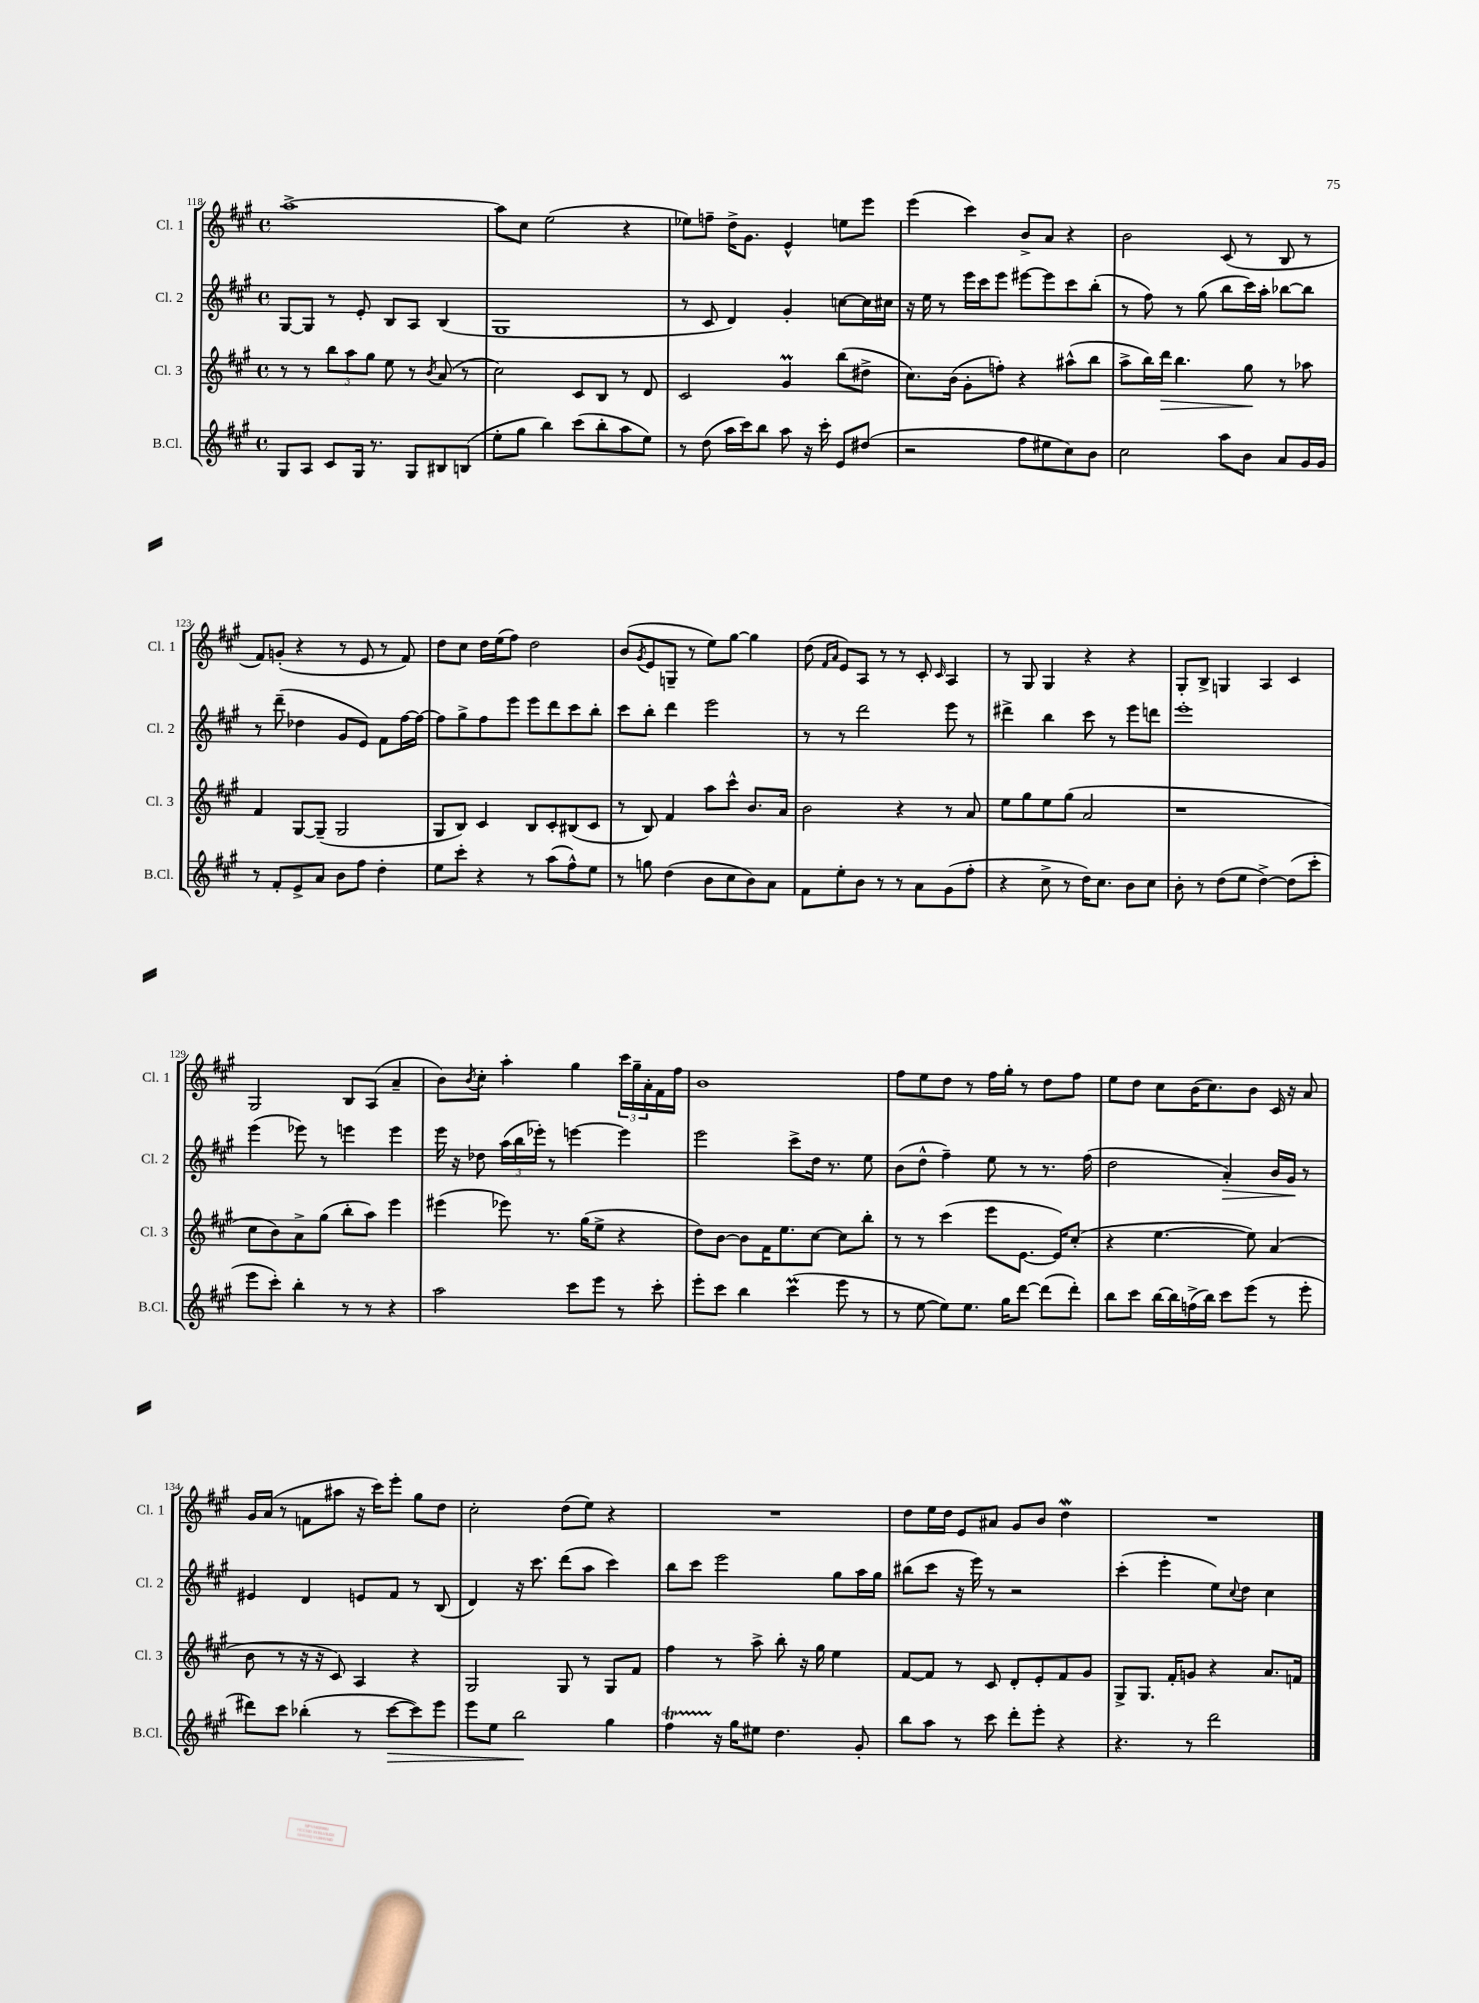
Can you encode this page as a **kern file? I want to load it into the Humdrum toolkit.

**kern	**kern	**kern	**kern
*staff4	*staff3	*staff2	*staff1
*clefG2	*clefG2	*clefG2	*clefG2
*k[f#c#g#]	*k[f#c#g#]	*k[f#c#g#]	*k[f#c#g#]
*M4/4	*M4/4	*M4/4	*M4/4
*met(c)	*met(c)	*met(c)	*met(c)
8G#/L	8r	[8G#/L	[1aa^
8A/J	8r	8G#/]J	.
8c#/L	12bb\L	8r	.
.	12aa\	.	.
16G#/Jk	.	8e'/	.
.	12gg#\J	.	.
8.r	.	.	.
.	8ee\	8B/L	.
8G#/L	8r	8A/J	.
.	8qb/	.	.
8B#/	(8a/	(4B/	.
(8B/J	8r	.	.
=	=	=	=
8ee'\L	2cc#\)	1G#	8aa\]L
8gg#\J	.	.	8cc#\J
4bb\)	.	.	(2ee\
(8ccc#\L	8c#/L	.	.
8bb'\	8B/J	.	.
8aa\	8r	.	4r
8ee\J)	8d/	.	.
=	=	=	=
8r	2c#/	8r	8ee-\L)
(8dd\	.	8c#/	8ff~\J
16aa\LL	.	4d/)	16dd^\LK
16ccc#\J)	.	.	8.g#\J
8bb\J	.	.	.
8aa\	4g#/	4g#'/	4e^^/
16r	.	.	.
16ccc#'\	.	.	.
8e/L	(8bb\L	[8cc\L	8ee\L
(8dd#/J	8dd#^\J	16cc\]L	8eee\J
.	.	16cc#\JJ	.
=	=	=	=
2r	8.cc#\L)	16r	(4eee\
.	.	16ee\	.
.	.	8r	.
.	(16b\Jk	.	.
.	8g#'\L	16eee\LL	4ccc#\)
.	.	16ccc#\J	.
.	8ff'\J)	8eee\J	.
8ff#\L	4r	[8eee#\L	8b^/L
8ee#\	.	8eee#\]	8a/J
8cc#\)	(8aa#^^\L	8ccc#\	4r
8b\J	8bb\J	(8bb'\J	.
=	=	=	=
2cc#\	8aa^\L	8r	2b\
.	16bb\L)	8ff#\)	.
.	16ddd\JJ	.	.
.	4.bb\	8r	.
.	.	(8gg#\	.
8aa\L	.	8bb\L	(8c#/
8b\J	8gg#\	16ccc#\L)	8r
.	.	16aa'\JJ	.
8a/L	8r	[8bb-\L	8B/
16g#/L	8aa-\	8bb-\]J	8r
16g#/JJ	.	.	.
=	=	=	=
8r	4f#/	8r	8f#/L)
8f#'/L	.	(8ddd~\	(8g'/J
8e^/	[8G#/L	4dd-\	4r
8a/J	(8G#~/]J	.	.
8b\L	2G#/	8g#/L	8r
8ff#\J	.	8e/J)	8e/
4dd'\	.	8f#\L	8r
.	.	[16ff#\L	8f#/)
.	.	16ff#\_JJ	.
=	=	=	=
8ee\L	8G#/L	8ff#\]L	8dd\L
8ccc#'\J	8B/J)	8gg#^\	8cc#\J
4r	4c#/	8ff#\	16dd\LL
.	.	.	(16ee\J
.	.	8eee\J	8ff#\J)
8r	8B/L	8eee\L	2dd\
(8aa\L	8c#'/	8ddd\	.
8ff#^^\)	(8B#/	8ccc#\	.
8ee\J	8c#/J	8bb'\J	.
=	=	=	=
8r	8r	8ccc#\L	(8b/L
.	.	.	8qg#/
8gg\	8B/)	8bb'\J	8e/
(4dd\	4f#/	4ddd\	8G~/J
.	.	.	8r
8b\L	8aa\L	2eee\	8ee\L)
8cc#\	8ccc#^^\J	.	[8gg#\J
8b\)	8.b/L	.	4gg#\]
8a\J	.	.	.
.	16a/Jk	.	.
=	=	=	=
8f#\L	2b\	8r	(8dd\
.	.	.	16qqf#/LL
.	.	.	16qqa/JJ
8ee'\	.	8r	8e/L)
8b\J	.	2ddd\	8A/J
8r	.	.	8r
8r	4r	.	8r
8a\L	.	.	8c#'/
.	.	.	16qqc#/
(8g#\	8r	8eee\	4A/
8ff#'\J	8a/	8r	.
=	=	=	=
4r	8ee\L	4ddd#^\	8r
.	8gg#\	.	8G#/
8cc#^\	8ee\	4bb\	4G#/
8r	(8gg#\J	.	.
16dd\LK)	2a/	8ccc#\	4r
8.cc#\J	.	.	.
.	.	8r	.
8b\L	.	8eee\L	4r
8cc#\J	.	8ddd\J	.
=	=	=	=
8b'\	1r	1eee'	8G#'/L
8r	.	.	8B^/J
(8dd\L	.	.	4G/
8ee\J	.	.	.
[4dd^\)	.	.	4A/
(8dd\]L	.	.	4c#/
8ccc#'\J	.	.	.
=	=	=	=
8eee\L	8cc#\L	(4eee\	2G#/
8ccc#'\J)	8b\)	.	.
4bb'\	8a^\	8eee-\)	.
.	(8gg#\J	8r	.
8r	8bb'\L	4eee\	8B/L
8r	8aa\J)	.	(8A/J
4r	4eee\	4eee\	4a~/
=	=	=	=
2aa\	(4eee#\	16eee\	8b\L)
.	.	16r	.
.	.	.	8qb/
.	.	8dd-\	8cc#'\J
.	8eee-\)	(24aa\LL	4aa'\
.	.	24bb\	.
.	.	24eee-'\JJ)	.
.	8.r	8r	.
8ccc#\L	.	[4eee\	4gg#\
.	(16gg#\LK	.	.
8eee\J	8ee^\J	.	.
8r	4r	4eee\]	24ccc#\LL
.	.	.	24gg#~\
.	.	.	24a'\
8ccc#'\	.	.	16f#\
.	.	.	16ff#\JJ
=	=	=	=
8eee'\L	8dd\L)	2eee\	1b
8ccc#\J	[8b\J	.	.
4bb\	8b\]L	.	.
.	16f#\K	.	.
.	8.ee\	.	.
(4ccc#\	.	8ccc#^\L	.
.	[8cc#\J	16dd\Jk	.
.	.	8.r	.
8eee\	8cc#\]L	.	.
8r	8bb'\J	8ee\	.
=	=	=	=
8r	8r	(8b\L	8ff#\L
[8ee\	8r	8dd^^\J	8ee\
8ee\]L)	(4ccc#\	4ff#~\)	8dd\J
8.ee\J	.	.	8r
.	8eee\L	8ee\	16ff#\LL
16gg#\LK	.	.	16gg#'\JJ
[8ddd\J	[8.e\J	8r	8r
(8ddd\]L	.	8.r	8dd\L
.	16e/]LK)	.	.
8ddd'\J)	(8cc#'/J	.	8ff#\J
.	.	(16ff#\	.
=	=	=	=
8bb\L	4r	2dd\	8ee\L
8ccc#\J	.	.	8dd\J
[16bb\LL	[4.ee\	.	8cc#\L
16bb\]	.	.	.
(16ff^\	.	.	(16b\K
16bb\JJ)	.	.	8.cc#\)
8ccc#\L	.	4a'/)	.
(8eee\J	8ee\])	.	8b\J
8r	(4a/	16b/LL	16c#/
.	.	16g#/JJ	16r
8eee'\	.	8r	8a/
=	=	=	=
8ddd#\L)	8b\	4e#/	16g#/LL
.	.	.	(16a/JJ
8ccc#\J	8r	.	8r
(4bb-'\	16r	4d/	8f\L
.	16r	.	.
.	8c#/)	.	8aa#\J
8r	4A/	8e/L	16r
.	.	.	16ccc#\LK)
[8ccc#\L	.	8f#/J	8eee'\J
8ccc#\])	4r	8r	8gg#\L
8eee\J	.	(8B/	8dd\J
=	=	=	=
8eee\L	2G#/	4d/)	2cc#'\
8ee\J	.	.	.
2bb\	.	16r	.
.	.	8.ccc#\	.
.	8G#/	(8ddd\L	(8dd\L
.	8r	8aa\J	8ee\J)
4gg#\	8G#/L	4ccc#\)	4r
.	8f#/J	.	.
=	=	=	=
4ff#\	4ff#\	8bb\L	1r
.	.	8ccc#\J	.
16r	8r	2eee\	.
16gg#\LK	.	.	.
8ee#\J	8aa^\	.	.
4.dd\	8bb'\	.	.
.	16r	.	.
.	16gg#\	.	.
.	4ee\	8gg#\L	.
8g#'/	.	16aa\L	.
.	.	16gg#\JJ	.
=	=	=	=
8bb\L	[8f#/L	(8bb#\L	8dd\L
8aa\J	8f#/]J	8ccc#\J	16ee\L
.	.	.	16dd\JJ
8r	8r	16r	8e/L
.	.	16eee\)	.
8ccc#\	8c#/	8r	8a#/J
8ddd'\L	8d'/L	2r	8g#/L
8eee'\J	8e'/	.	8b/J
4r	8f#/	.	4dd\
.	8g#/J	.	.
=	=	=	=
4.r	8G#^/L	(4ccc#'\	1r
.	8.G#/J	.	.
.	.	4eee'\	.
.	16f#'/LK	.	.
8r	8g/J	.	.
2ddd\	4r	8ee\L)	.
.	.	8qqcc#/	.
.	.	8dd\J	.
.	8.a/L	4cc#\	.
.	16f/Jk	.	.
==	==	==	==
*-	*-	*-	*-
